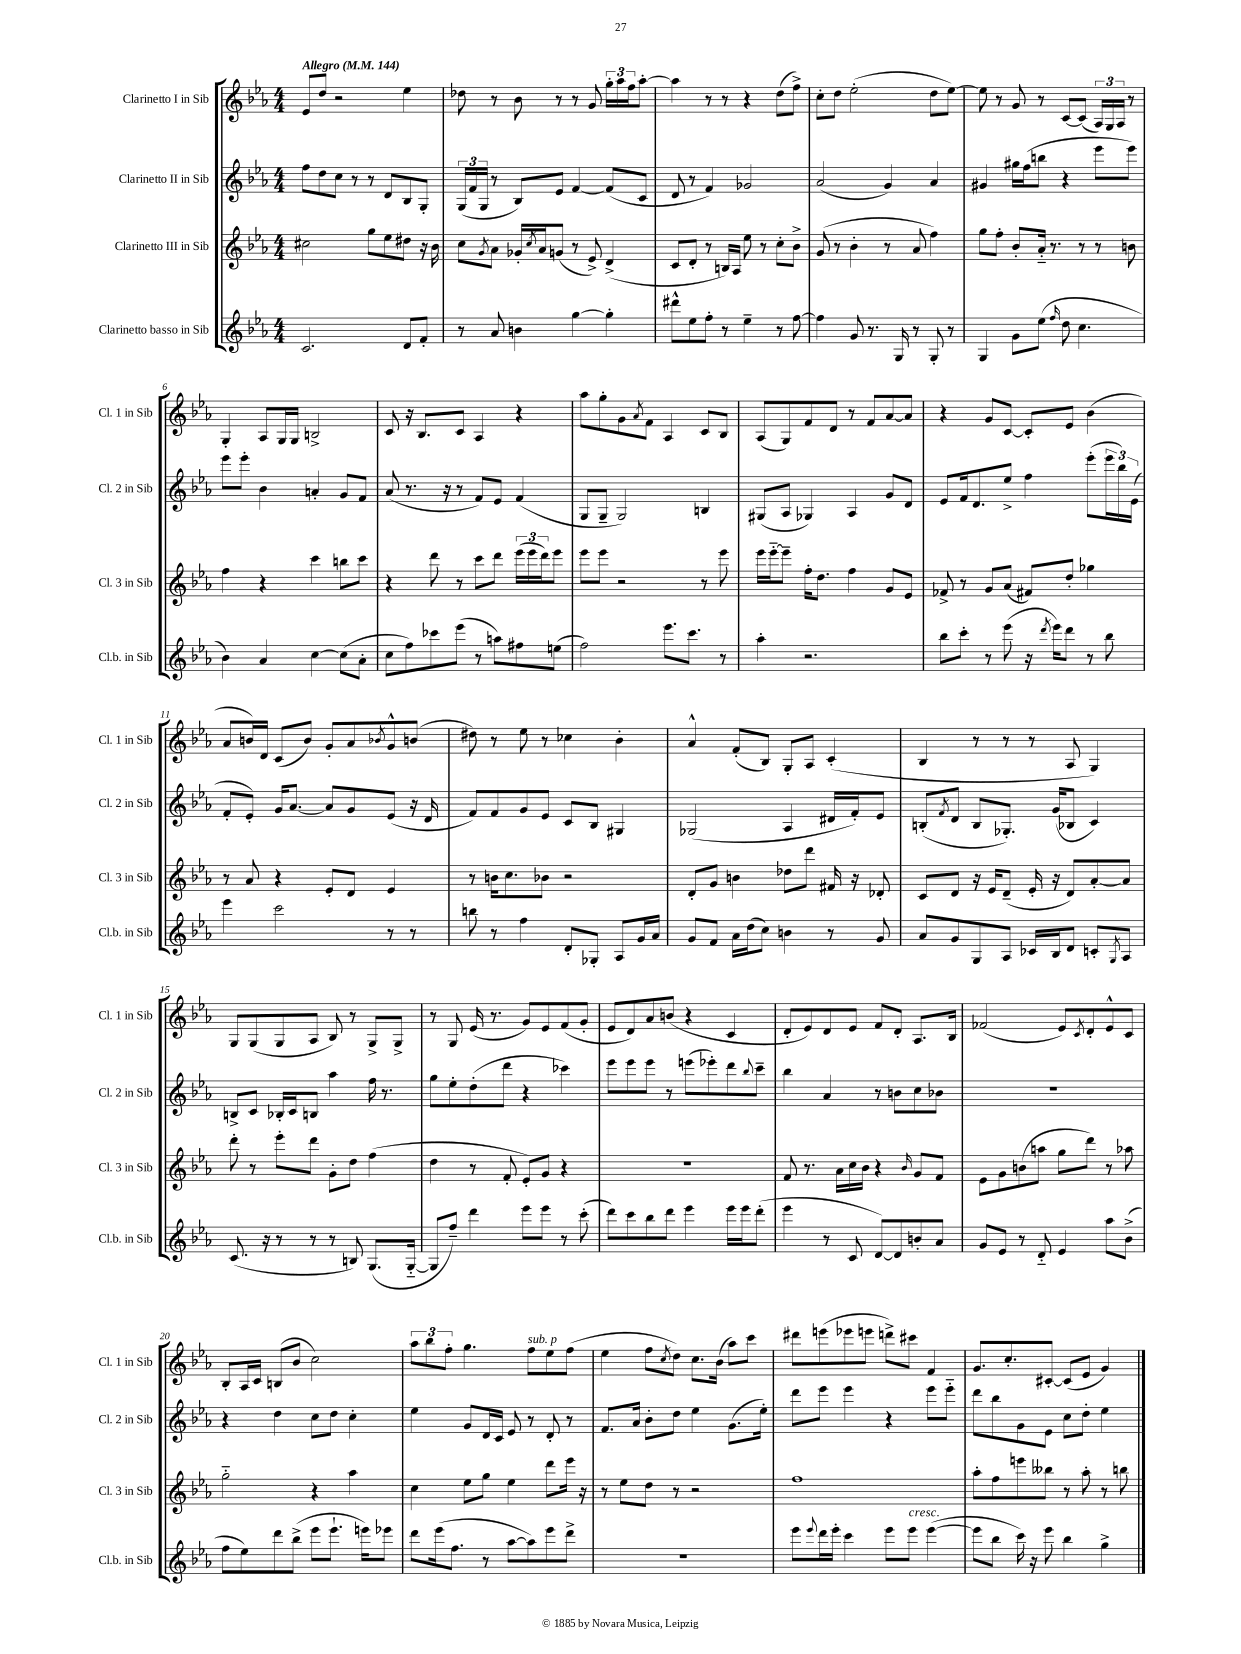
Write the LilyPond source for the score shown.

<<
\new StaffGroup <<
\new Staff = "s0" \with { instrumentName = "Clarinetto I in Sib" shortInstrumentName = "Cl. 1 in Sib" } {
    \clef treble \key ees \major \numericTimeSignature \time 4/4 \tempo "Allegro" 4 = 144
    ees'8 d''8 r2 ees''4 |
    des''8 r8 bes'8 r8 r8 g'8 \tuplet 3/2 { g''16-. aes''16 f''16 } aes''8~-. |
    aes''4 r8 r8 r4 d''8( f''8->) |
    c''8-. d''8 ees''2-.( d''8 ees''8~) |
    ees''8 r8 g'8 r8 c'8~ c'8( \tuplet 3/2 { aes16) g16 aes16 } r8 |
    g4-. aes8 g16 g16 b2-> |
    c'8 r16 bes8. c'8 aes4 r4 |
    aes''8 g''8-. g'8 \acciaccatura { aes'8 } f'8 aes4 c'8 bes8 |
    aes8( g8) f'8 d'8 r8 f'8 aes'8~ aes'8 |
    r4 g'8 c'8~ c'8-. ees'8 bes'4( |
    aes'8 b'16) d'16 c'8( b'8) g'8-. aes'8 \acciaccatura { bes'8 } g'8-^ b'8( |
    dis''8) r8 ees''8 r8 ces''4 bes'4-. |
    aes'4-^ f'8-.( bes8) g8-. aes8 c'4-.( |
    bes4 r8 r8 r8 aes8 g4) |
    g8 g8( g8 aes8 bes8) r8 g8-> g8-> |
    r8 g8 ees'16( r8. g'8) ees'8 f'8( g'8-. |
    ees'8 d'8) aes'8 b'8( r4 c'4 |
    d'8-. ees'8) d'8 ees'8 f'8 d'8-. aes8. bes16 |
    fes'2( ees'8) \acciaccatura { c'8 } d'8-. ees'8-^ c'8 |
    bes8-. aes16 c'16 b8( bes'8 c''2) |
    \tuplet 3/2 { aes''8 bes''8 f''8-. } g''4. f''8^\markup { \italic "sub. p" } ees''8 f''8( |
    ees''4 f''8 \acciaccatura { c''8 } d''8) c''8. bes'16( aes''8) c'''8 |
    dis'''8 e'''8( ees'''8 e'''8 d'''8->) cis'''8 f'4 |
    g'8. c''8.-. cis'8~-. cis'8( ees'8 g'4) \bar "|." |
}
\new Staff = "s1" \with { instrumentName = "Clarinetto II in Sib" shortInstrumentName = "Cl. 2 in Sib" } {
    \clef treble \key ees \major \numericTimeSignature \time 4/4
    f''8 d''8 c''8 r8 r8 d'8 bes8 g8-. |
    \tuplet 3/2 { g16( f'16 g16 } r8 bes8) ees'8 f'4~ f'8( c'8 |
    d'8 r8 f'4) ges'2 |
    aes'2( g'4) aes'4 |
    gis'4 gis''16 f''16( b''8 r4 ees'''8 ees'''8) |
    ees'''8 ees'''8-. bes'4 a'4-. g'8 f'8 |
    aes'8( r8. r16 r8 f'8) ees'8 f'4( |
    g8 g8-- g2) b4 |
    gis8( aes8 ges4) aes4 g'8 d'8 |
    ees'8 f'16 d'8. ees''8-> f''4 ees'''8-.( \tuplet 3/2 { ees'''16 bes''16) ees'16( } |
    f'8-. ees'8-.) g'16 aes'8.~ aes'8 g'8 ees'8( r16 d'16 |
    f'8) f'8 g'8 ees'8 c'8 bes8 gis4 |
    ges2( aes4 dis'16 f'16-.) ees'8 |
    b8-.( \acciaccatura { f'8 } d'8 b8 ges8.-.) g'16( bes8 c'4) |
    b8-> c'8 bes16-. c'16 b8 aes''4 f''16 r8. |
    g''8 ees''8-. d''8-.( d'''8 r4 ces'''4) |
    ees'''8 ees'''8 ees'''8 r8 e'''8( ees'''8-.) d'''8 \appoggiatura { bes''8 } c'''8-- |
    bes''4 aes'4 r8 b'8 c''8 bes'8 |
    R1 |
    r4 d''4 c''8 d''8 c''4-. |
    ees''4 g'8 d'16 c'16 ees'8 r8 d'8-. r8 |
    f'8. aes'16 bes'8-. d''8 ees''4 g'8.( ees''16-.) |
    d'''8 ees'''8 ees'''4 r4 ees'''8 ees'''8-_ |
    d'''8 bes''8 g'8 ees'8 c''8 d''8-. ees''4 \bar "|." |
}
\new Staff = "s2" \with { instrumentName = "Clarinetto III in Sib" shortInstrumentName = "Cl. 3 in Sib" } {
    \clef treble \key ees \major \numericTimeSignature \time 4/4
    cis''2 g''8 ees''8 dis''8 r16 bes'16 |
    c''8 \acciaccatura { g'8 } aes'8 ges'16-. \acciaccatura { c''8 } aes'16 g'8( r8 ees'8->) d'4->( |
    c'8 d'8-. r8 b16) aes16 ees''8 r8 c''8-. bes'8-> |
    g'8( r8 bes'4-. r8 aes'8 f''4) |
    g''8 f''8-. bes'8-. aes'16-_ r8. r8 r8 b'8 |
    f''4 r4 c'''4 b''8 c'''8 |
    r4 d'''8 r8 c'''8 d'''8 \tuplet 3/2 { ees'''16( ees'''16 d'''16) } ees'''8 |
    ees'''8 ees'''8 r2 r8 ees'''8 |
    ees'''16 ees'''16~-_ ees'''8-- f''16-. d''8. f''4 g'8 ees'8 |
    fes'8-> r8 g'8 aes'8( fis'8) d''8-. ges''4 |
    r8 aes'8 r4 ees'8-. d'8 ees'4 |
    r8 b'16 c''8. bes'8 r2 |
    d'8-. g'8 b'4 des''8 d'''8 fis'16 r16 des'8-. |
    c'8 d'8 r16 ees'16 d'8--( ees'16-. r16 d'8) aes'8~-. aes'8 |
    d'''8-. r8 ees'''8-. d'''8 g'8-. d''8 f''4( |
    d''4 r8 f'8-. ees'8-.) g'8 r4 |
    r1 |
    f'8 r8. aes'16 c''16 bes'16 r4 \grace { bes'16 } g'8 f'8 |
    ees'8 g'8 b'8( a''8 g''8 d'''8) r8 aes''8 |
    g''2-_ r4 aes''4 |
    c''4 ees''8 g''8 ees''4 d'''8 ees'''16 r16 |
    r8 ees''8 d''8 r8 r2 |
    f''1 |
    aes''8-. f''8 e'''8 beses''8 r8 aes''8-. r8 b''8 \bar "|." |
}
\new Staff = "s3" \with { instrumentName = "Clarinetto basso in Sib" shortInstrumentName = "Cl.b. in Sib" } {
    \clef treble \key ees \major \numericTimeSignature \time 4/4
    c'2. d'8 f'8-. |
    r8 aes'8 b'4 g''4~ g''4-. |
    dis'''8-^ ees''8 f''8-. r8 ees''4-- r8 f''8~ |
    f''4 g'8 r8. g16 r8 g8-. r8 |
    g4 g'8 ees''8( \grace { f''16 } d''8 c''4. |
    bes'4) aes'4 c''4~ c''8( aes'8-. |
    c''8 f''8) ces'''8 ees'''8( r8 a''8) fis''8 e''8( |
    f''2) ees'''8. c'''8. r8 |
    aes''4-. r2. |
    bes''8 c'''8-. r8 ees'''8( r16 \acciaccatura { d'''8 } ees'''16) d'''8 r8 bes''8 |
    ees'''4 c'''2 r8 r8 |
    b''8 r8 f''4 d'8-. ges8-. aes8 g'16 aes'16 |
    g'8 f'8 aes'16 d''16( c''8) b'4 r8 g'8 |
    aes'8 g'8 g8 aes8 ces'16 bes16 d'8 c'8-. \acciaccatura { g8 } aes8 |
    c'8.( r16 r8 r8 r8 b8) g8.( g16~-_ |
    g8 f''8--) d'''4 ees'''8 ees'''8 r8 c'''8-.( |
    d'''8) c'''8 bes''8 d'''8 ees'''4 ees'''16 ees'''16 d'''8-.( |
    ees'''4 r8 c'8 d'8~) d'8 b'8-. aes'8 |
    g'8 ees'8 r8 d'8-_ ees'4 aes''8 bes'8->( |
    f''8 ees''8) d'''8 bes''8->( ees'''8 ees'''8.-! e'''16) ees'''8 |
    d'''8 ees'''16( f''8. r8 aes''8~ aes''8) ees'''8 d'''8-> |
    r1 |
    ees'''8 \appoggiatura { ees'''8 } d'''16 ees'''16-. c'''4 ees'''8 ees'''8^\markup { \italic "cresc." } ees'''4~( |
    ees'''8 bes''8 c'''16) r16 ees'''8 bes''4 g''4-> \bar "|." |
}
>>
>>
